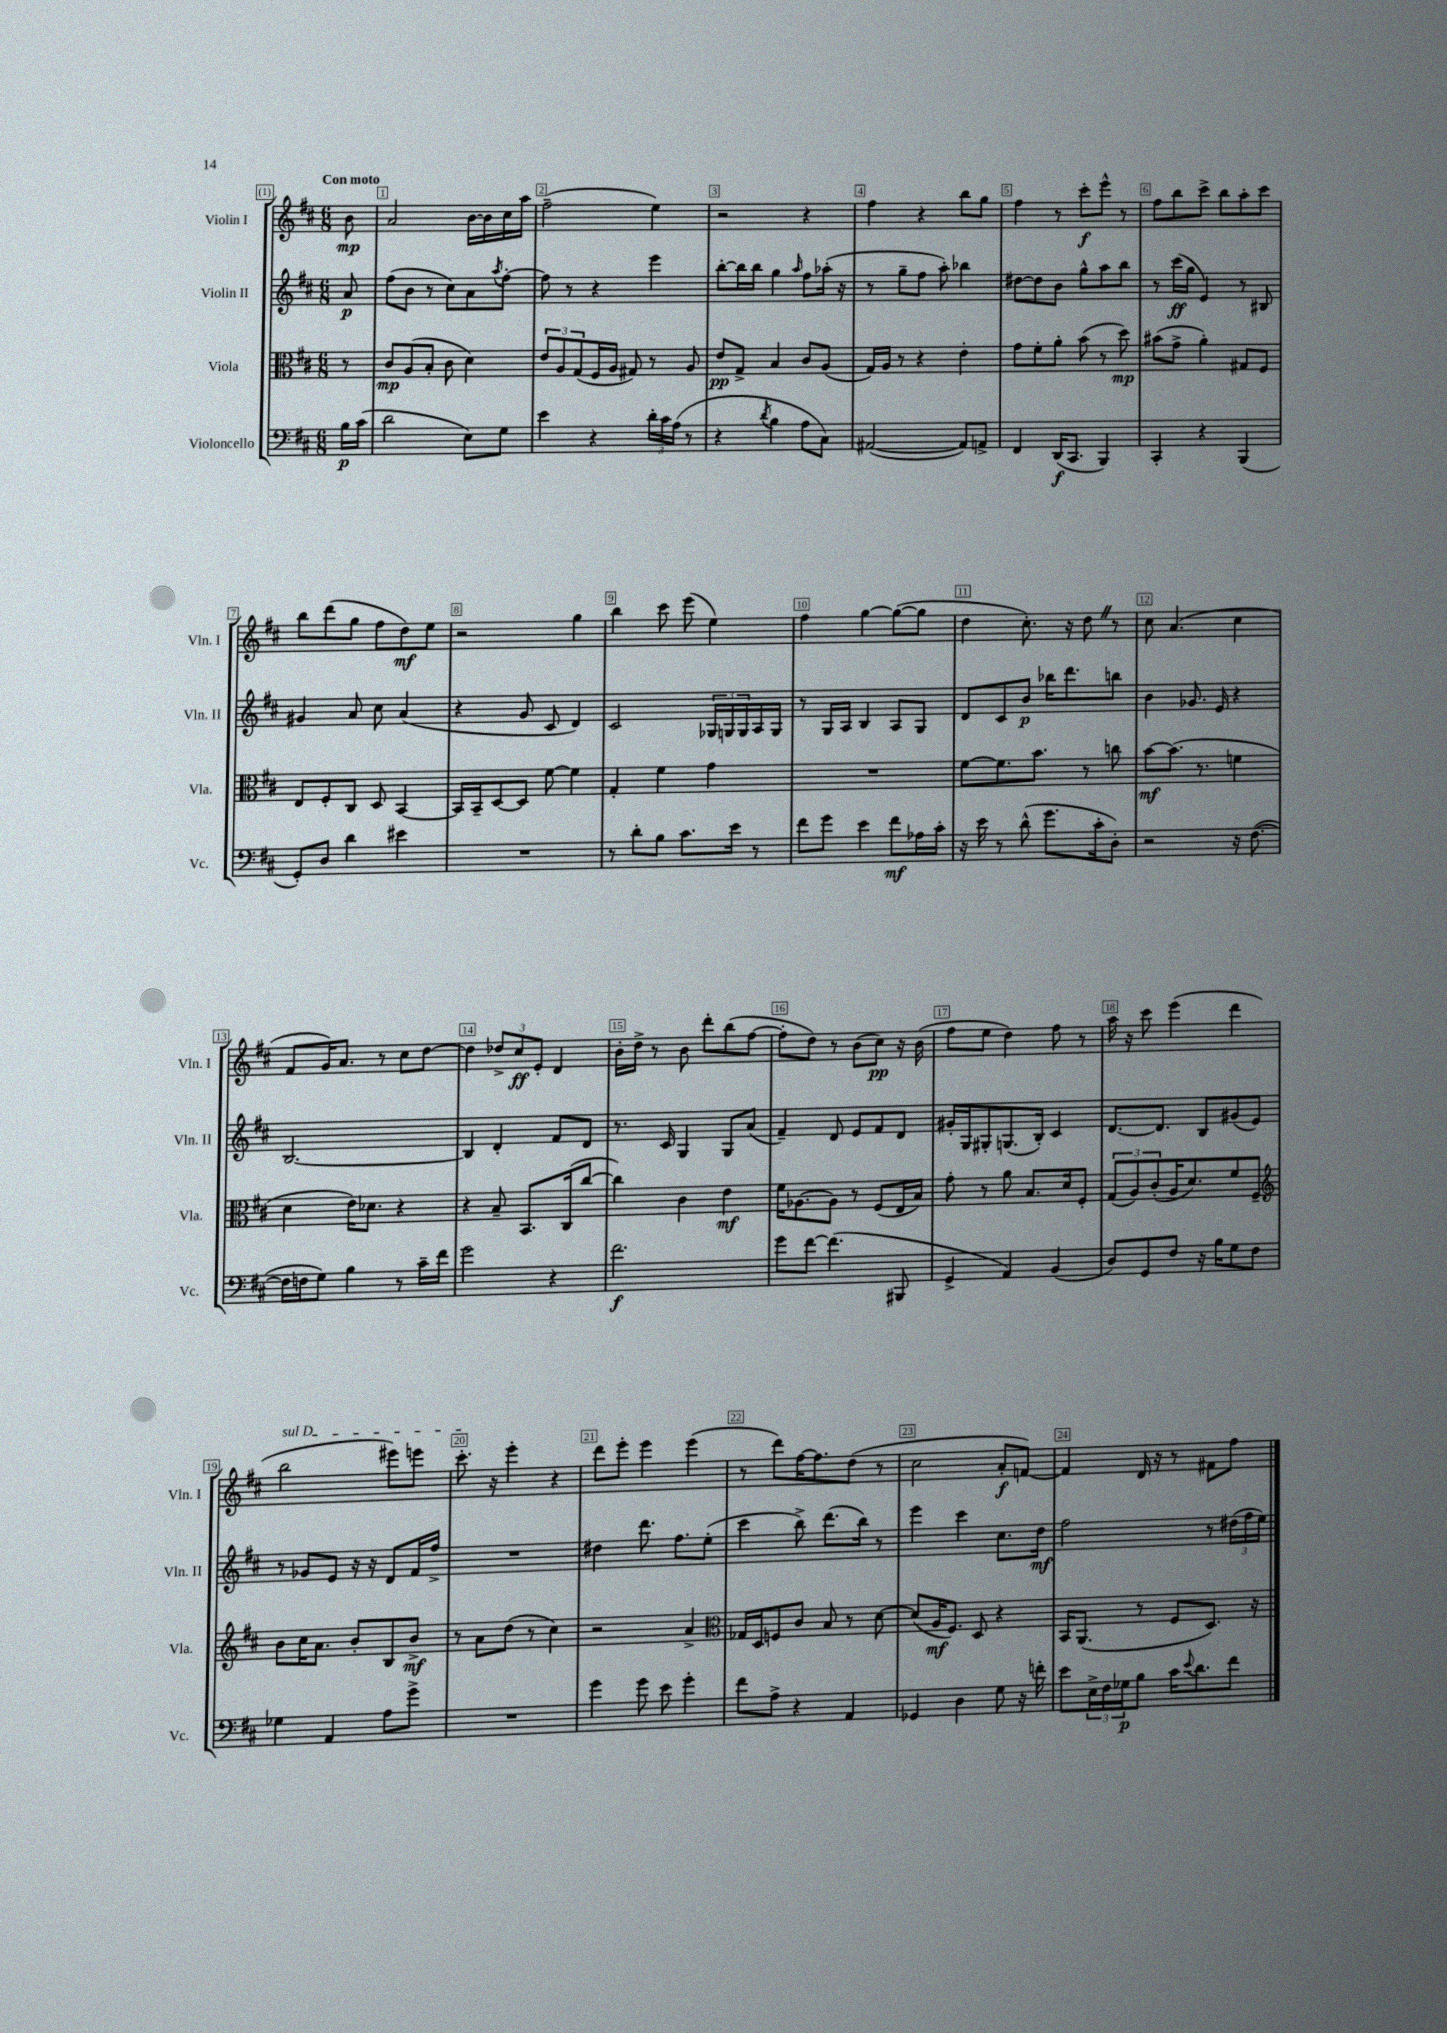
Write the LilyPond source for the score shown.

<<
\new StaffGroup <<
\new Staff = "s0" \with { instrumentName = "Violin I" shortInstrumentName = "Vln. I" } {
    \clef treble \key d \major \numericTimeSignature \time 6/8 \partial 8 \tempo "Con moto"
    b'8\mp |
    a'2 b'16~ b'16 cis''16 a''16 |
    fis''2--( e''4) |
    r2 r4 |
    fis''4 r4 b''8 g''8 |
    fis''4 r8 cis'''8-.\f e'''8-^ r8 |
    fis''8 b''8 cis'''8-> b''8 a''8-. cis'''8 |
    b''8 d'''8( g''8 fis''8 d''8\mf) e''8 |
    r2 g''4 |
    b''4 cis'''8 e'''8( e''4) |
    fis''4 g''4~ g''8~( g''8 |
    d''4 cis''8.-.) r16 d''8 \once \override BreathingSign.text = \markup { \musicglyph "scripts.caesura.straight" } \breathe r8 |
    cis''8 a'4.( cis''4 |
    fis'8 g'16) a'8. r8 cis''8 d''8~ |
    d''4 \tuplet 3/2 { des''8-> cis''8\ff e'8-. } d'4 |
    b'16-. d''16-> r8 b'8 d'''8-. b''8( fis''8~ |
    fis''8-. d''8) r8 b'8( cis''8\pp) r16 b'16( |
    fis''8 e''8 d''4) fis''8 r8 |
    a''16 r16 cis'''8 e'''4( d'''4 |
    \once \override TextSpanner.bound-details.left.text = \markup { \italic "sul D" } b''2\startTextSpan eis'''8) e'''8 |
    cis'''8.-.\stopTextSpan r16 e'''4-. r4 |
    d'''8 e'''8-. e'''4 e'''4( |
    r8 d'''8) fis''16~ fis''8. d''8( r8 |
    cis''2 a'8-.\f f'8~) |
    f'4 d'16 r16 r8 fis'8 fis''8 \bar "|." |
}
\new Staff = "s1" \with { instrumentName = "Violin II" shortInstrumentName = "Vln. II" } {
    \clef treble \key d \major \numericTimeSignature \time 6/8 \partial 8
    a'8\p |
    fis''8( b'8 r8 cis''8) a'8 \acciaccatura { a''8 } fis''8~-. |
    fis''8 r8 r4 e'''4 |
    b''8~-. b''16 b''16 g''4 \grace { a''16 } fis''8 aes''16-.( r16 |
    r8 g''8-- fis''8 a''8-.) bes''4 |
    dis''8~ dis''8 b'8 g''8-^ a''8 b''8 |
    r8 cis'''16\ff( g''16 e'4) r8 bis8 |
    gis'4 a'8 cis''8 a'4( |
    r4 g'8 cis'8 d'4) |
    cis'2 \tuplet 3/2 { ges16 g16 g16 } a16 g16 |
    r8 g16 a16 b4 a8 g8 |
    d'8 cis'8 b'8\p bes''16 d'''8. b''8 |
    b'4 ges'8. e'16 r4 |
    b2.~ |
    b4 d'4-. fis'8 d'8 |
    r8. cis'16 g4 g8 a'8( |
    fis'4--) d'8 e'8 fis'8 d'8 |
    gis'16-. g16 gis8-. g8.( b16-.) cis'4 |
    d'8.~ d'8. b8 gis'8( e'8) |
    r8 ges'8 e'8 r16 r16 d'8 fis'16 fis''16-> |
    R2. |
    dis''4 d'''8. fis''8. e''8-.( |
    cis'''4 b''8->) d'''8.( b''16) r8 |
    e'''4 cis'''4 cis''8. d''16\mf |
    fis''2 r8 \tuplet 3/2 { dis''16( fis''16 e''16) } \bar "|." |
}
\new Staff = "s2" \with { instrumentName = "Viola" shortInstrumentName = "Vla." } {
    \clef alto \key d \major \numericTimeSignature \time 6/8 \partial 8
    r8 |
    cis'8\mp a8( b8-. cis'8 d'4) |
    \tuplet 3/2 { e'8 a8 g8( } fis16 a16 gis8) r8 a8 |
    e'8\pp g8-> b4 cis'8 a8( |
    g16) a16 r8 r4 e'4-. |
    g'8 fis'8-. a'8-. b'8( r8 d''8\mp) |
    bis'8( g'8-> a'4-.) gis8 fis8 |
    e8 fis8-. cis8 d8 b,4~ |
    b,16 b,16-- d8~ d8 fis'8~ fis'4 |
    g4-. fis'4 g'4 |
    R2. |
    fis'8~ fis'8. b'8. r8 c''8 |
    b'8~\mf b'8.( r8. f'4 |
    d'4 e'16) des'8. r4 |
    r4 b8-- b,8. cis16( cis''8~ |
    cis''4) cis'4 e'4\mf |
    fis'16 aes8.~ aes8 r8 fis8( e16 b16) |
    g'8-. r8 a'8 b8. d'16 fis8-. |
    \tuplet 3/2 { g8( a8) cis'8-.( } a16 d'8.) fis'8 fis8-- |
    \clef treble b'8 cis''16 a'8. b'8-. b8 b'8->\mf |
    r8 a'8 d''8( r8 cis''4) |
    r2 a'4-> |
    \clef alto ges16 d16 f8 cis'8 b8 r8 d'8~ |
    d'8( a16\mf fis8.) d8 r4 |
    b,16 a,8.( r8 fis8 d8.) r16 \bar "|." |
}
\new Staff = "s3" \with { instrumentName = "Violoncello" shortInstrumentName = "Vc." } {
    \clef bass \key d \major \numericTimeSignature \time 6/8 \partial 8
    b16\p cis'16( |
    d'2 e8) g8 |
    e'4 r4 \tuplet 3/2 { d'16-. cis'16 a16( } r8 |
    r4 \acciaccatura { d'8 } b4 a8 cis8) |
    ais,2~( ais,8) a,8-> |
    fis,4 d,16\f( cis,8. b,,4) |
    cis,4-. r4 b,,4( |
    g,8-.) d8 d'4 eis'4 |
    R2. |
    r8 d'8-. b8 cis'8. e'16 r8 |
    fis'8 g'8 e'4 fis'8\mf aes16 cis'16-. |
    r16 e'16 r8 d'8-^( g'8. cis'16-. d8-.) |
    r2 r16 fis8.~( |
    fis16 f16 g8) b4 r8 cis'16-- fis'16 |
    g'2 r4 |
    fis'2.\f |
    g'8 fis'8~ fis'4.( bis,,8 |
    g,4-> a,4) b,4( |
    d8) g,8 fis8 r16 b16 g8 fis8 |
    ges4 a,4 a8 g'8-> |
    R2. |
    g'4 g'8 e'8 g'4-. |
    fis'8 a8-> r4 a,4 |
    ges,4 d4 g8 r16 f'16-. |
    e'8 \tuplet 3/2 { e16-> fis16 ges16\p } b8 cis'16 \appoggiatura { e'8 } d'8. fis'8 \bar "|." |
}
>>
>>
\layout { \context { \Score \override BarNumber.break-visibility = ##(#f #t #t) barNumberVisibility = #all-bar-numbers-visible \override BarNumber.stencil = #(make-stencil-boxer 0.1 0.3 ly:text-interface::print) } }
